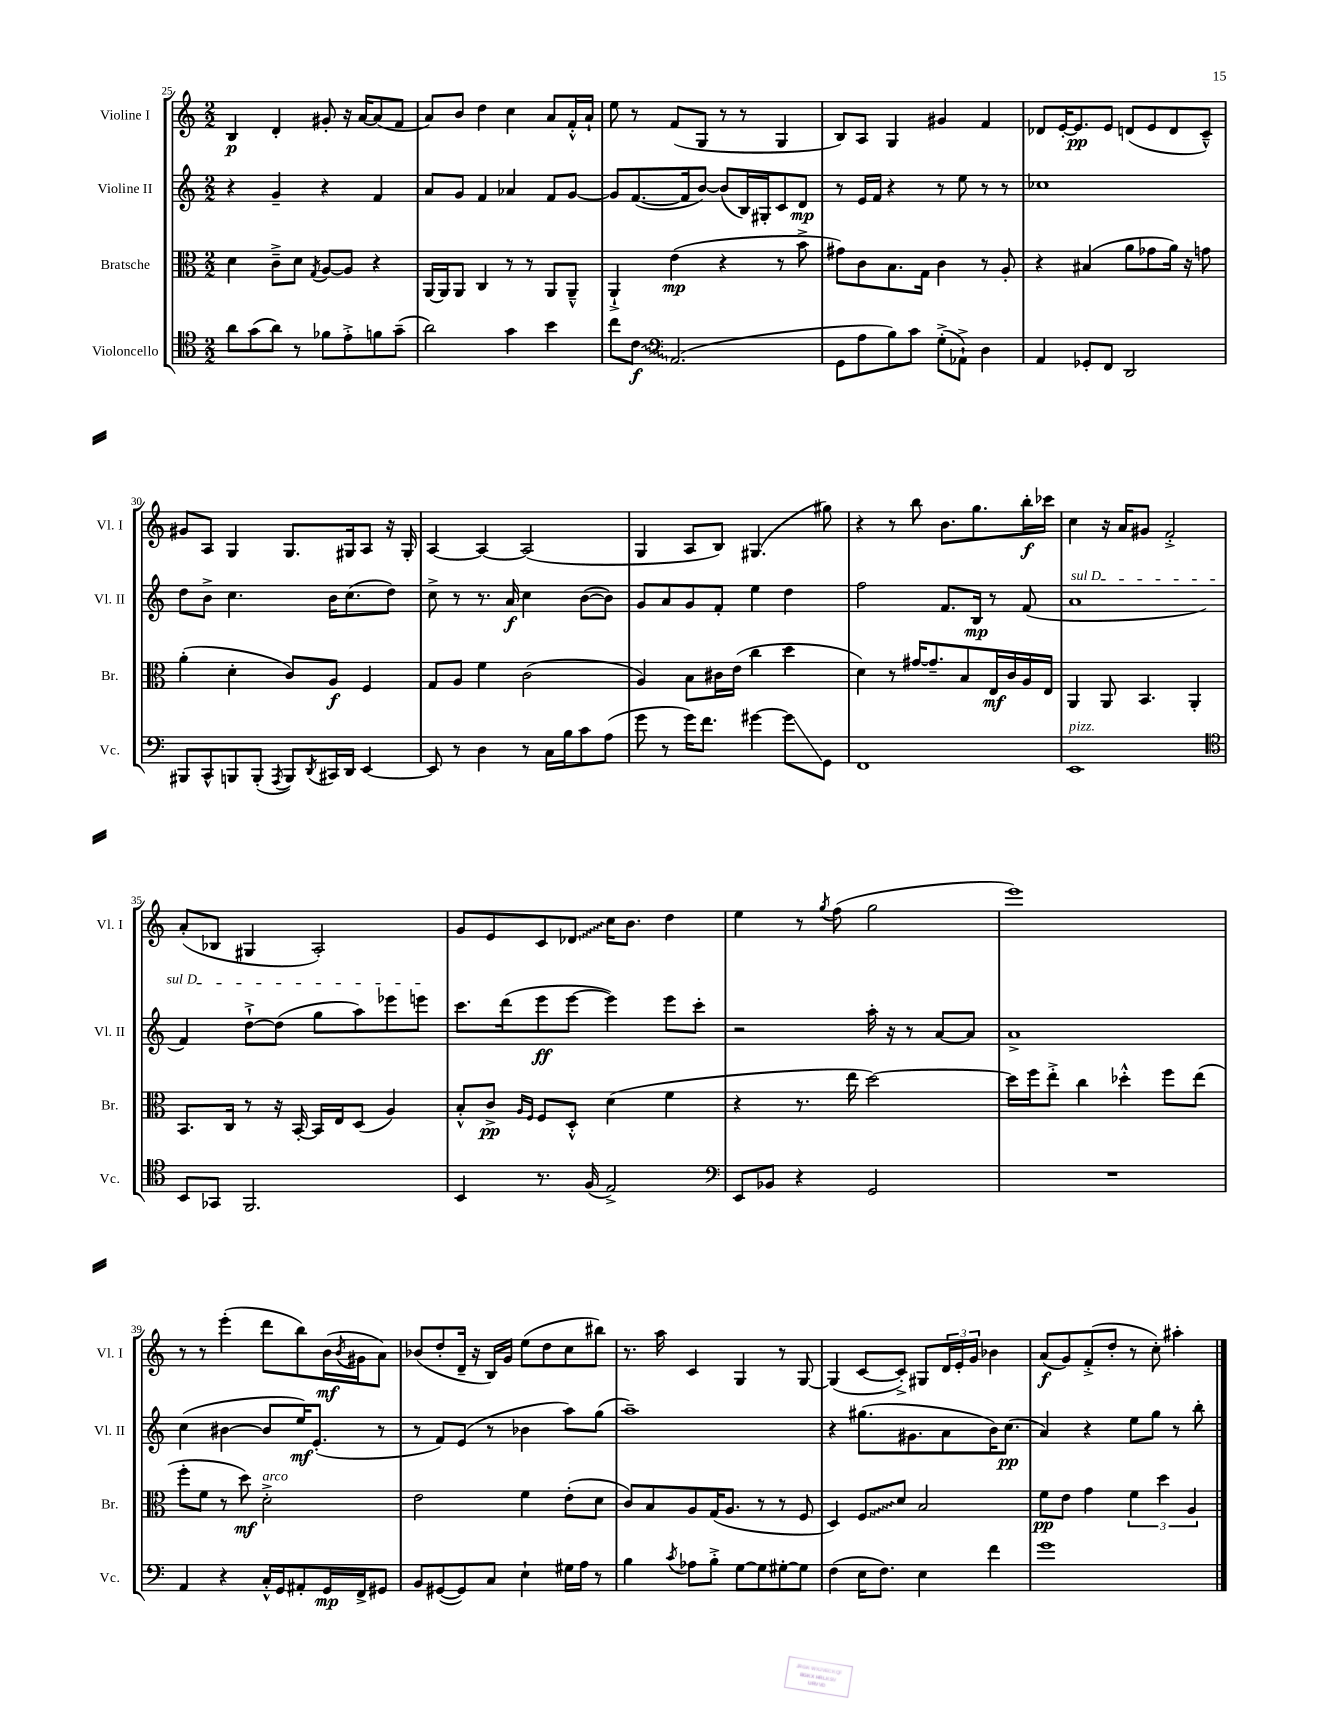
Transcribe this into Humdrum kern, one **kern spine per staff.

**kern	**kern	**kern	**kern
*staff4	*staff3	*staff2	*staff1
*clefC4	*clefC3	*clefG2	*clefG2
*k[]	*k[]	*k[]	*k[]
*M2/2	*M2/2	*M2/2	*M2/2
8a	4d	4r	4B
(8g	.	.	.
8a)	8c~^	4g~	4d'
8r	8d	.	.
.	8qG	.	.
8f-	[8A	4r	8g#'
8e'^	8A]	.	16r
.	.	.	[16a
8f	4r	4f	(8a]
(8g~	.	.	8f
=	=	=	=
2a)	[16AA	8a	8a)
.	16AA]	.	.
.	8AA	8g	8b
.	4C	4f	4dd
4g	8r	4a-	4cc
.	8r	.	.
4b	8AA	8f	8a
.	8AA~^^	[8g	16f'^^
.	.	.	16a`
=	=	=	=
8cc	4AA`^	8g]	8ee
8c	.	([8.f	8r
*clefF4	*	*	*
(2.AA	(4e	.	(8f
.	.	16f]	.
.	.	[8b)	8G
.	4r	(8b]	8r
.	.	16B)	8r
.	.	16G#'	.
.	8r	8c	4G
.	8b^	8d	.
=	=	=	=
8GG	8g#)	8r	8B)
8A	8c	16e	8A
.	.	16f	.
8B)	8.B	4r	4G
8c	.	.	.
.	16G	.	.
(8G'^	4c	8r	4g#
8AA-`^)	.	8ee	.
4D	8r	8r	4f
.	8A'	8r	.
=	=	=	=
4AA	4r	1cc-	8d-
.	.	.	[16e'
.	.	.	8.e]
8GG-'	(4B#	.	.
8FF	.	.	8e
2DD	8a	.	(8d
.	8g-	.	8e
.	16a)	.	8d
.	16r	.	.
.	8g	.	8c~^^)
=	=	=	=
8BBB#	(4a'	8dd	8g#
8CC^^	.	8b^	8A
8BBB	4d'	4.cc	4G
(8BBB'	.	.	.
8qAAA	.	.	.
8BBB)	8c)	.	8.G
8qDD	.	.	.
16CC#	8A	16b	.
16DD	.	(8.cc	16G#
[4EE	4F	.	8A
.	.	8dd)	16r
.	.	.	16G#'
=	=	=	=
8EE]	8G	8cc^	[4A
8r	8A	8r	.
4D	4f	8.r	4A_
.	.	16a	.
8r	(2c	4cc	(2A]
16C	.	.	.
16B	.	.	.
8c	.	([8b	.
(8A	.	8b])	.
=	=	=	=
8g	4A)	8g	4G
8r	.	8a	.
16g)	8B	8g	8A
8.f	.	.	.
.	16c#	8f'	8B)
.	(16e	.	.
[4g#	4cc	4ee	(4.G#
8g#]	4dd	4dd	.
8GG	.	.	8gg#)
=	=	=	=
1FF	4d)	2ff	4r
.	8r	.	8r
.	[16g#	.	8bb
.	8.g#~]	.	.
.	.	8.f	8.b
.	8B	.	.
.	.	16B	8.gg
.	16E	8r	.
.	16c	.	.
.	16A	(8f	16bb'
.	16E	.	16ccc-
=	=	=	=
1EE	4AA	1a	4cc
.	8AA	.	16r
.	.	.	16a
.	4.BB	.	8g#
.	.	.	2f'^
.	4AA'	.	.
=	=	=	=
*clefC4	*	*	*
8BB	8.BB	4f)	(8a'
8GG-	.	.	8B-
.	16C	.	.
2.FF	8r	[8dd`^	4G#
.	16r	(8dd]	.
.	[16BB'	.	.
.	16BB]	8gg	2A')
.	16E	.	.
.	(8D	8aa)	.
.	4A)	8eee-	.
.	.	8eee	.
=	=	=	=
4BB	8B'^^	8.ccc	8g
.	8c^	.	8e
.	.	(16ddd	.
.	16qqA	.	.
.	16qqF	.	.
8.r	8F	8eee	8c
.	8D'^^	[8eee	8d-
(16F	.	.	.
2E^)	(4d	4eee])	16cc
.	.	.	8.b
.	4f	8eee	4dd
.	.	8ccc'	.
=	=	=	=
*clefF4	*	*	*
8EE	4r	2r	4ee
8BB-	.	.	.
4r	8.r	.	8r
.	.	.	8qgg
.	.	.	(8ff
.	16ee	.	.
2GG	[2dd)	16aa'	2gg
.	.	16r	.
.	.	8r	.
.	.	[8a	.
.	.	8a]	.
=	=	=	=
1r	16dd]	1a^	1eee)
.	16ff	.	.
.	8ee'^	.	.
.	4cc	.	.
.	4dd-'^^	.	.
.	8ff	.	.
.	(8ee	.	.
=	=	=	=
4AA	8ff'	(4cc	8r
.	8f	.	8r
4r	8r	[4b#	(4eee'
.	8dd)	.	.
16C'^^	2d'^	8b#]	8ddd
16GG	.	.	.
8AA#'	.	16ee)	8bb)
.	.	(8.e'	.
16GG	.	.	(16b
.	.	.	8qb
16FF^	.	.	16g#
8GG#	.	8r	8a)
=	=	=	=
8BB	2e	8r	(8b-
([8GG#	.	8f)	8dd'
8GG#])	.	(8e	16d~
.	.	.	16r
8C	.	8r	16B)
.	.	.	16g
4E`	4f	4b-	(8ee
.	.	.	8dd
16G#	(8e'	8aa)	8cc
16A	.	.	.
8r	8d	(8gg	8bb#)
=	=	=	=
4B	8c)	1aa~)	8.r
.	8B	.	.
.	.	.	16aa
8qc	.	.	.
8A-	8A	.	4c
8B'^	(16G	.	.
.	8.A	.	.
[8G	.	.	4G
8G]	8r	.	.
[8G#'	8r	.	8r
8G#]	8F	.	[8G
=	=	=	=
(4F	4D)	4r	(4G]
16E	8F	(8.gg#	[8c
8.F)	.	.	.
.	8d	.	8c'^])
.	.	8.g#	.
4E	2B	.	8G#
.	.	8a	24d
.	.	.	24e'
.	.	.	24g
4f	.	16b)	4b-
.	.	(8.cc	.
=	=	=	=
1g	8f	4a)	(8a
.	8e	.	8g)
.	4g	4r	(8f'^
.	.	.	8dd'
.	6f	8ee	8r
.	.	8gg	8cc')
.	6dd	.	.
.	.	8r	4aa#'
.	6A	.	.
.	.	8bb'	.
==	==	==	==
*-	*-	*-	*-
